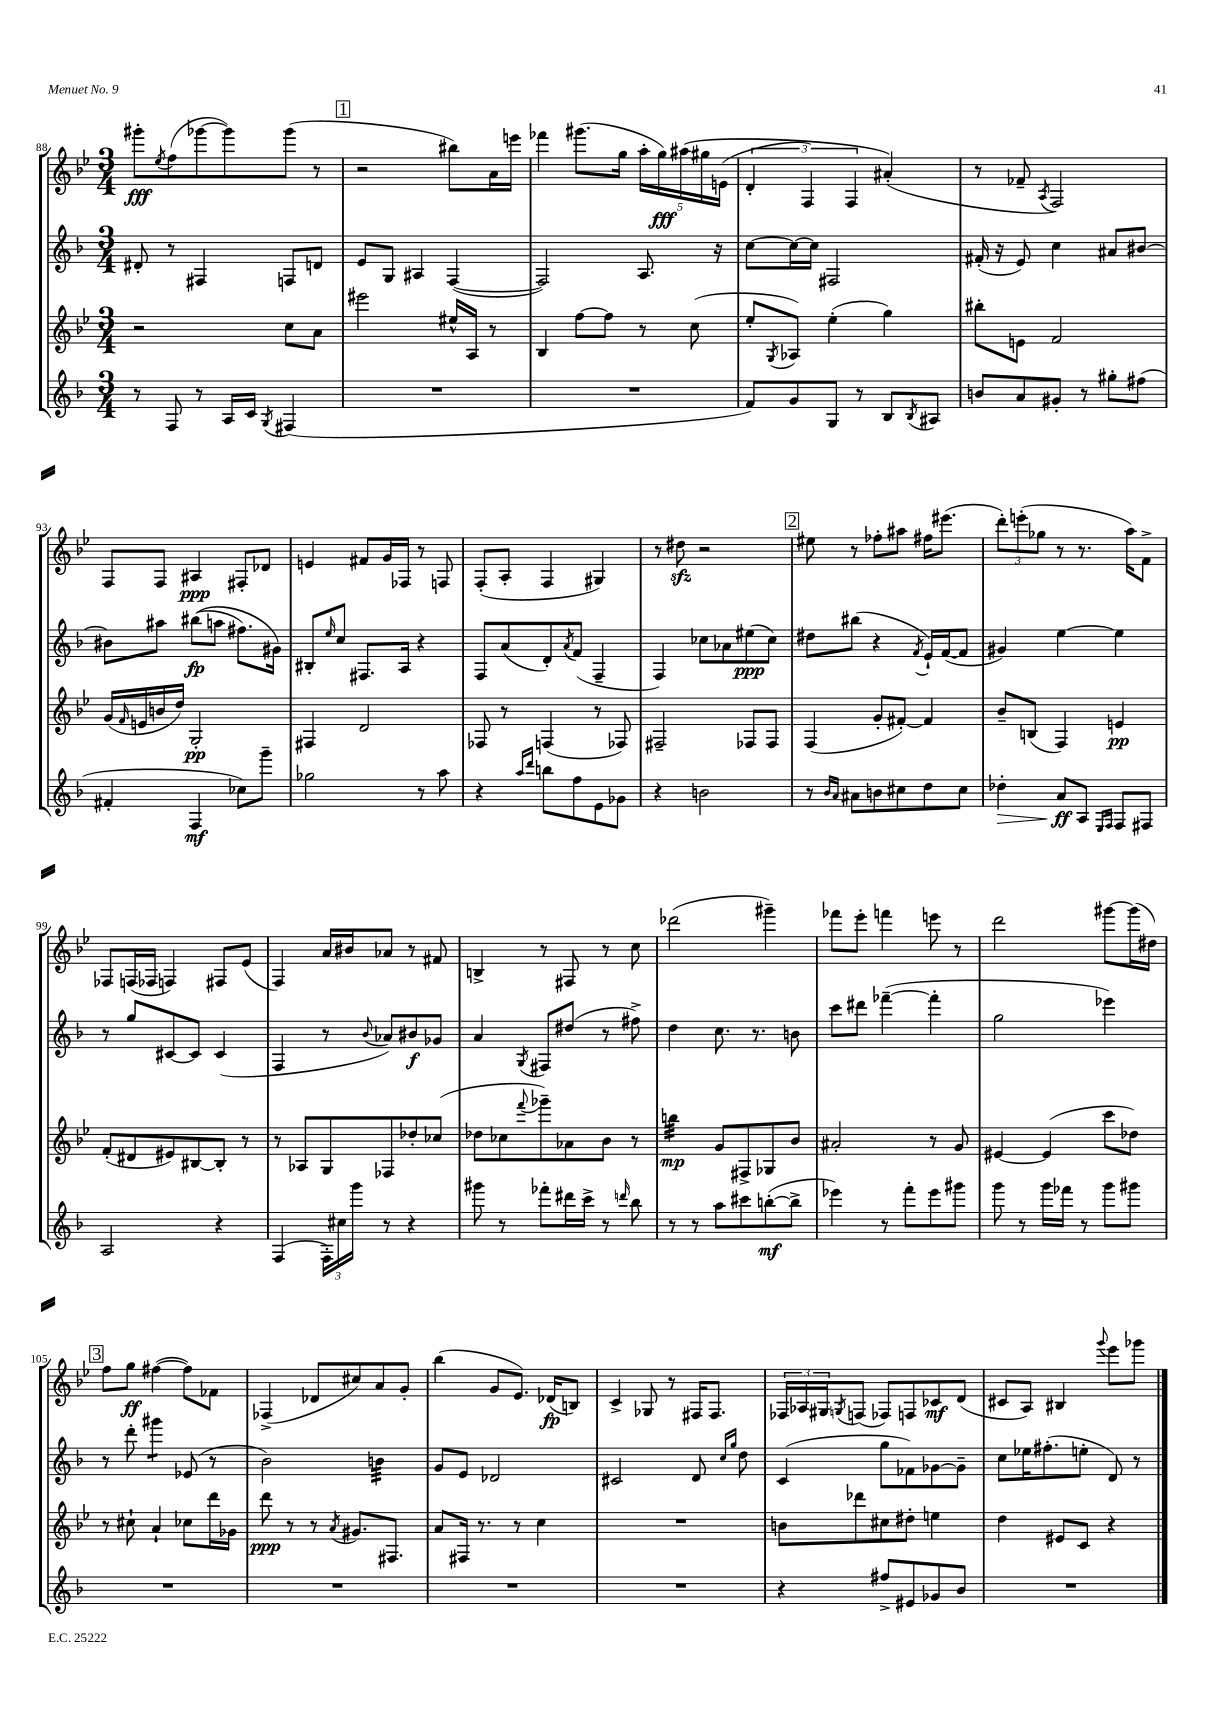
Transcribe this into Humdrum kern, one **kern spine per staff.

**kern	**kern	**kern	**kern
*staff4	*staff3	*staff2	*staff1
*clefG2	*clefG2	*clefG2	*clefG2
*k[b-]	*k[b-e-]	*k[b-]	*k[b-e-]
*M3/4	*M3/4	*M3/4	*M3/4
8r	2r	8d#'/	8ggg#'\L
.	.	.	8qee-/
8F/	.	8r	(8ff\
8r	.	4F#/	[8ggg-\
16A/LL	.	.	8ggg-\])
16c/JJ	.	.	.
8qG/	.	.	.
(4F#/	8cc\L	8F/L	(8ggg-\J
.	8a\J	8d/J	8r
=	=	=	=
2.r	2eee#\	8e/L	2r
.	.	8G/J	.
.	.	4A#/	.
.	16ee#^^/LL	([4F/	8bb#\L)
.	16A/JJ	.	.
.	8r	.	16a\L
.	.	.	16eee\JJ
=	=	=	=
2.r	4B-/	2F/])	4fff-\
.	[8ff\L	.	(8.ggg#\L
.	8ff\]J	.	.
.	.	.	16gg\Jk
.	8r	8.A/	20aa'\LL
.	.	.	20gg\)
.	.	.	&(20aa#\
.	(8cc\	.	.
.	.	.	20gg#\
.	.	16r	.
.	.	.	(20e\JJ
=	=	=	=
8f/L)	8ee-'/L	[8cc\L	6d'/
.	8qG/	.	.
8g/	8A-/J)	16cc\_L	.
.	.	.	6F/)
.	.	16cc\]JJ	.
8G/J	(4ee-'\	2F#/	.
.	.	.	6F/
8r	.	.	.
8B-/L	4gg\)	.	(4a#'/&)
8qB-/	.	.	.
8A#/J	.	.	.
=	=	=	=
8b/L	8bb#'\L	(16f#'/	8r
.	.	16r	.
8a/	8e\J	8e/)	8f-~/
.	.	.	8qA/
8g#'/J	2f/	4cc\	2F/)
8r	.	.	.
8gg#'\L	.	8a#/L	.
(8ff#\J	.	[8b#/J	.
=	=	=	=
4f#'/	(16g/LL	8b#\]L	8F/L
.	16qqf/	.	.
.	16e/	.	.
.	16b/	8aa#\J	8F/J
.	16dd/JJ)	.	.
4F/	2G'/	&((8bb#\L	4A#/
.	.	8aa\J	.
8cc-\L)	.	8.ff#\L)	8F#'/L
8ggg~\J	.	.	8d-/J
.	.	16g#\Jk&)	.
=	=	=	=
2gg-\	4F#/	8B#'/L	4e/
.	.	16qqee/	.
.	.	8cc/J	.
.	2d/	8.F#/L	8f#/L
.	.	.	16g/L
.	.	16A/Jk	16F-/JJ
8r	.	4r	8r
8aa\	.	.	8F/
=	=	=	=
4r	8F-/	8F/L	(8F'/L
.	8r	(8a/	8A'/J
16qqaa/LL	.	.	.
16qqddd/JJ	.	.	.
8bb\L	(4F/	8d'/)	4F/
.	.	8qa/	.
8ff\	.	(8f/J	.
8e\	8r	4F~/	4G#/)
8g-\J	8F-/)	.	.
=	=	=	=
4r	2F#~/	4F/)	8r
.	.	.	8dd#\
2b\	.	8cc-\L	2r
.	.	8a-\	.
.	8F-/L	(8ee#\	.
.	8F-/J	8cc-\J)	.
=	=	=	=
8r	(4F/	8dd#\L	8ee#\
16qqb-/LL	.	.	.
16qqa/JJ	.	.	.
8a#\L	.	(8bb#\J	8r
8b\	8g'/L	4r	8ff-'\L
8cc#\	[8f#'/J)	.	8aa#\J
.	.	8qf/	.
8dd\	4f#/]	16e`/LL)	16ff#\LK
.	.	([16f/J	(8.eee#\J
8cc#\J	.	8f/]J	.
=	=	=	=
4dd-'\	8b-~/L	4g#/)	12ddd'\L)
.	.	.	(12eee'\
.	(8B/J	.	.
.	.	.	12gg-\J
8a/L	4F/)	[4ee\	8r
8A/J	.	.	8.r
16qqE/LL	.	.	.
16qqF/JJ	.	.	.
8F/L	4e/	4ee\]	.
.	.	.	16aa\LK)
8F#/J	.	.	8f^\J
=	=	=	=
2A/	(8f'/L	8r	8F-/L
.	8d#/	8gg/L	(16F/L
.	.	.	16F-/JJ
.	8e#/)	[8c#/	4F/)
.	[8B#/	8c#/]J	.
4r	8B#'/]J	(4c#/	8F#/L
.	8r	.	(8e-/J
=	=	=	=
(4F/	8r	4F/	4F/)
.	8A-/L	.	.
24F'\LL)	8G/	8r	16a/LL
24cc#\	.	.	.
.	.	.	16b#/J
24ggg\JJ	.	.	.
.	.	8qqb-/	.
8r	8F-/	8a-/L)	8a-/J
4r	8dd-'/	8b#/	8r
.	(8cc-/J	8g-/J	8f#/
=	=	=	=
8ggg#\	8dd-\L	4a/	4B^/
8r	8cc-\	.	.
.	8qqfff/	8qG/	.
8fff-'\L	8ggg-~\)	8F#/L	8r
16ddd#\L	8a-\	(8dd#/J	8F#/
16ccc^\JJ	.	.	.
8r	8b-\J	8r	8r
16qqddd/	.	.	.
8bb-\	8r	8ff#^\)	8cc\
=	=	=	=
8r	4bb\	4dd\	(2ddd-\
8r	.	.	.
8aa\L	8g/L	8.cc\	.
8ccc#\	8F#^/	.	.
.	.	8.r	.
([8bb'\	8G-/	.	4ggg#~\)
8bb^\]J	8b-/J	8b\	.
=	=	=	=
4eee-\)	2a#'/	8ccc\L	8fff-\L
.	.	8ddd#\J	8eee-'\J
8r	.	([4fff-~\	4fff\
8fff'\L	.	.	.
8eee-\	8r	4fff-'\]	8eee\
8ggg#\J	8g/	.	8r
=	=	=	=
8ggg\	[4e#/	2gg\	2ddd\
8r	.	.	.
16ggg\LL	(4e#/]	.	.
16fff-\JJ	.	.	.
8r	.	.	.
8ggg\L	8ccc\L	4eee-\)	[8ggg#\L
8ggg#\J	8dd-\J)	.	(16ggg#\]L
.	.	.	16dd#\JJ)
=	=	=	=
2.r	8r	8r	8ff\L
.	8cc#`\	8ddd'\	8gg\J
.	4a`/	4ggg#\	([4ff#\
.	8cc-\L	(8e-/	8ff#\]L)
.	16ddd\L	8r	8f-\J
.	16g-\JJ	.	.
=	=	=	=
2.r	8ddd\	2b-\)	(4F-^/
.	8r	.	.
.	8r	.	8d-/L
.	8qa/	.	.
.	8.g#/L	.	8cc#/)
.	.	4b\	8a/
.	8.F#/J	.	.
.	.	.	8g'/J
=	=	=	=
2.r	8a/L	8g/L	(4bb-\
.	16F#/Jk	8e/J	.
.	8.r	.	.
.	.	2d-/	8g/L
.	8r	.	8.e-/J)
.	4cc\	.	.
.	.	.	(16d-/LK
.	.	.	8B/J)
=	=	=	=
2.r	2.r	2c#/	4c^/
.	.	.	8G-/
.	.	.	8r
.	.	8d/	16F#/LK
.	.	.	8.F#/J
.	.	16qqcc/LL	.
.	.	16qqgg/JJ	.
.	.	8dd\	.
=	=	=	=
4r	8b\L	(4c/	24F-/LL
.	.	.	24A-/
.	.	.	24G#/J
.	.	.	8qG/
.	8ddd-\	.	(8F/J
8ff#^/L	8cc#\	8gg\L	8F-/L)
8e#/	8dd#'\J	8f-\)	8F/
8g-/	4ee\	[8g-\	8c-/
8b-/J	.	8g-~\]J	(8d/J
=	=	=	=
2.r	4dd\	8cc\L	8c#/L
.	.	16ee-\K	8A/J)
.	.	(8.ff#'\	.
.	8e#/L	.	4B#/
.	8c/J	8ee'\J	.
.	.	.	8qqggg/
.	4r	8d/)	8eee-\L
.	.	8r	8ggg-\J
==	==	==	==
*-	*-	*-	*-
